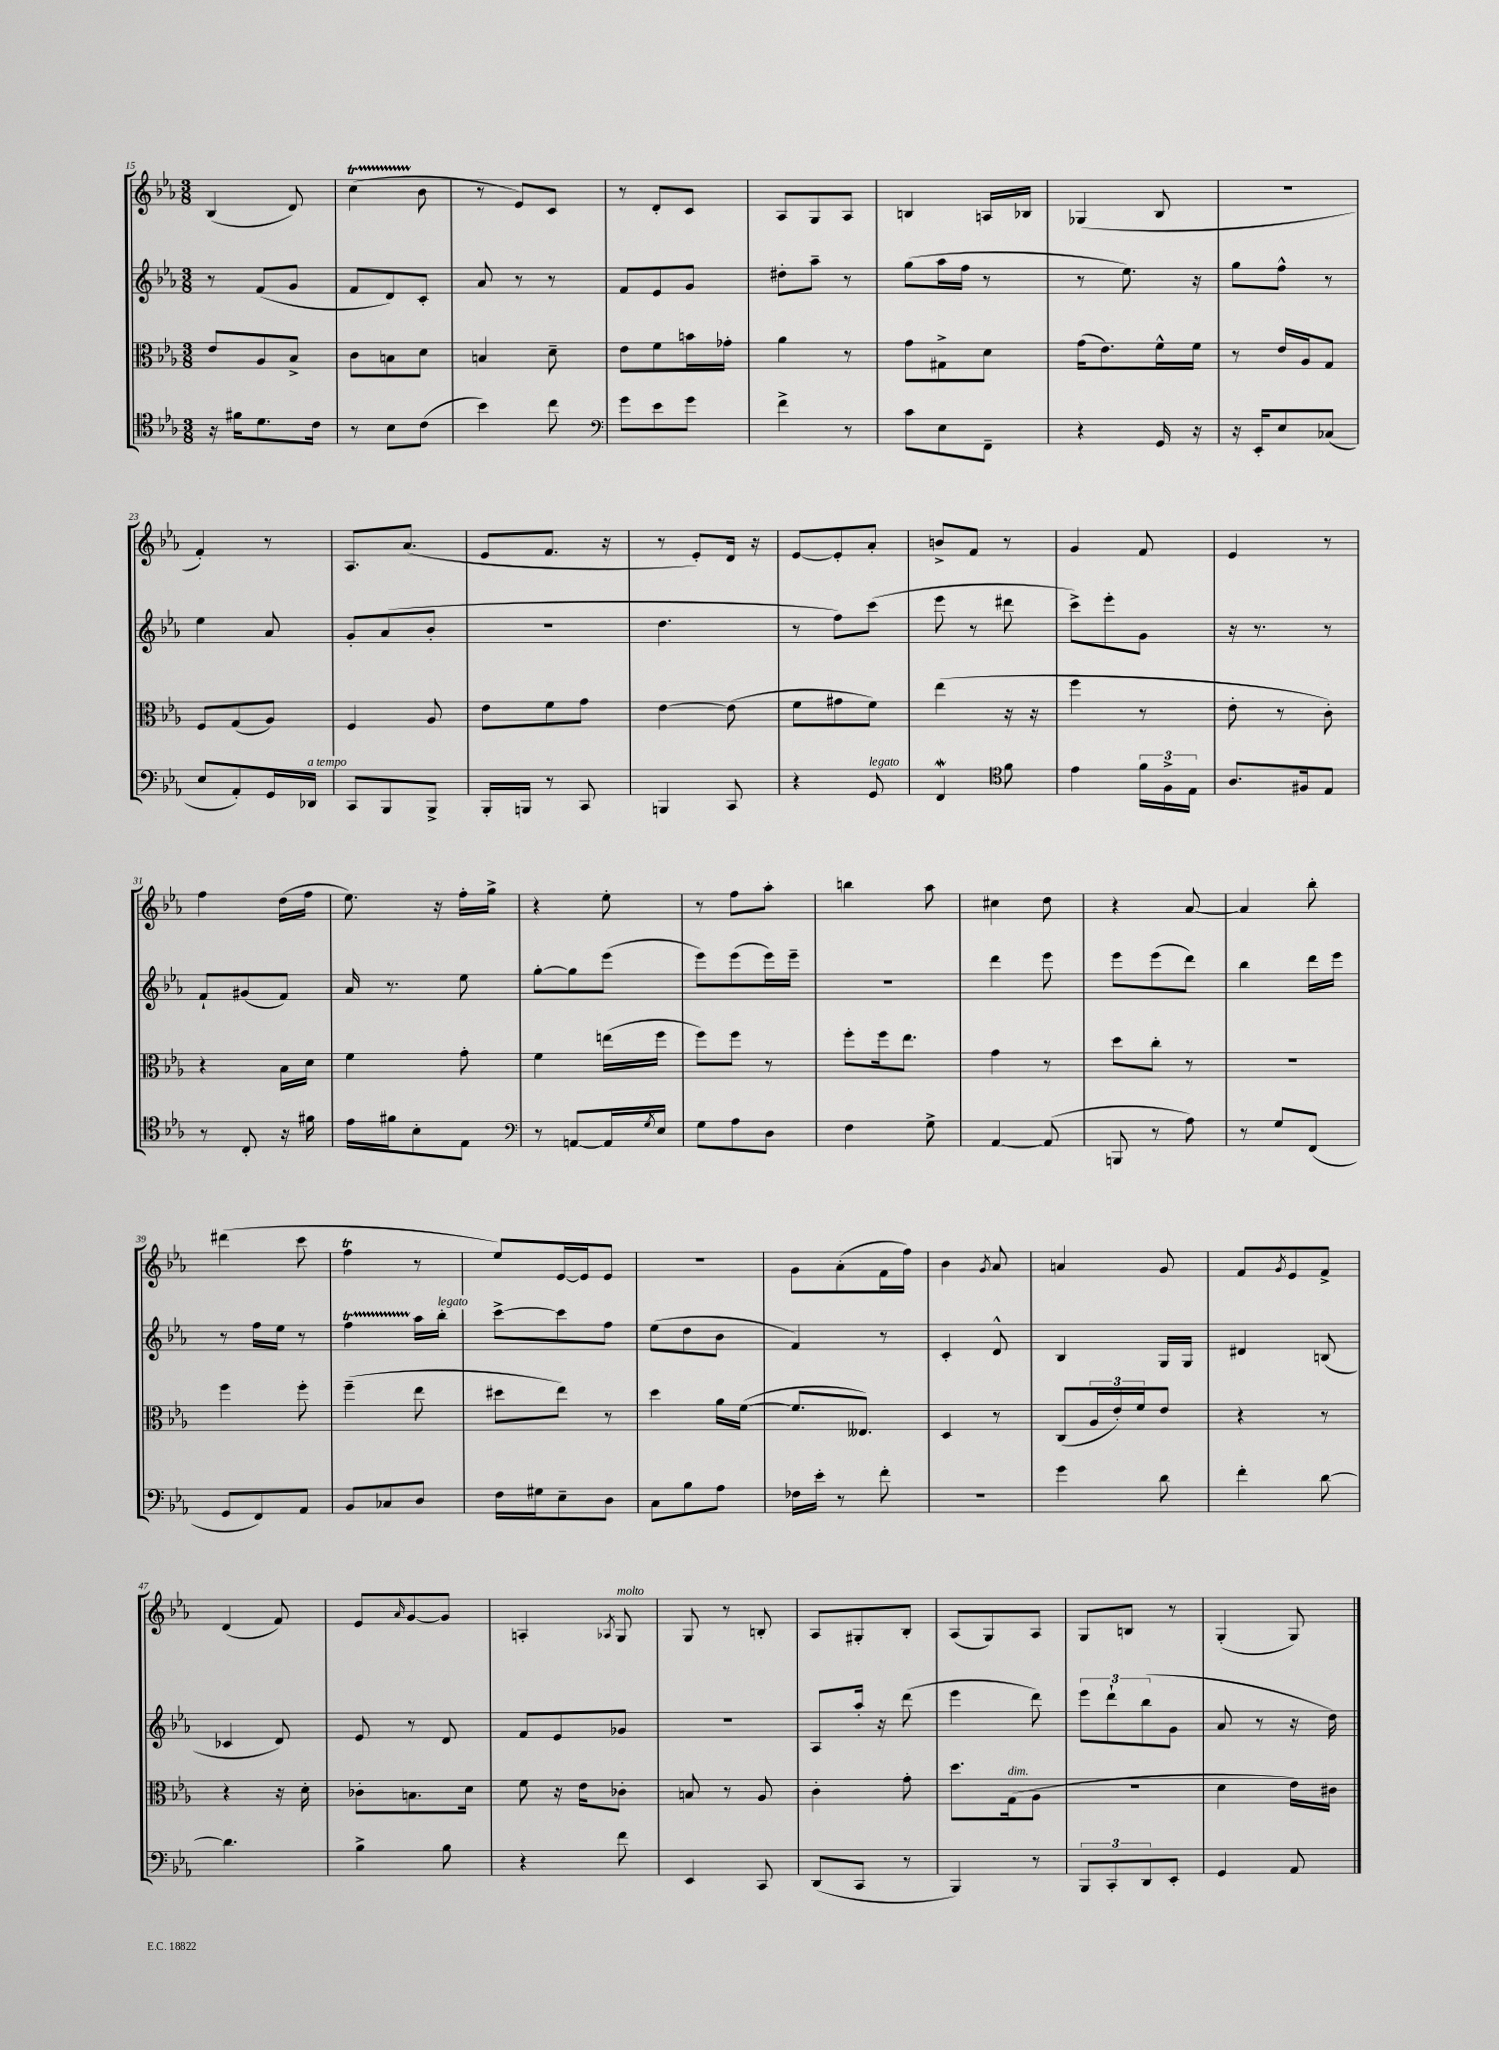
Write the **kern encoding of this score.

**kern	**kern	**kern	**kern
*part4	*part3	*part2	*part1
*staff4	*staff3	*staff2	*staff1
*clefC4	*clefC3	*clefG2	*clefG2
*k[b-e-a-]	*k[b-e-a-]	*k[b-e-a-]	*k[b-e-a-]
*M3/8	*M3/8	*M3/8	*M3/8
=15	=15	=15	=15
16r	8e-/L	8r	(4B-/
16f#X\KL	.	.	.
8.d\	8A-/	(8f/L	.
.	8B-^/J	8g/J	8d/)
16c\Jk	.	.	.
=16	=16	=16	=16
8r	8c\L	8f/L	(4ccT\
8B-\L	8Bn\	8d/)	.
(8c\J	8d\J	8c'/J	8b-\
=17	=17	=17	=17
4b-\)	4Bn/	8a-/	8r
.	.	8r	8e-/L)
8cc\	8d~\	8r	8c/J
=18	=18	=18	=18
*clefF4	*	*	*
8g\L	8e-\L	8f/L	8r
8e-\	8f\	8e-/	8d'/L
8g\J	16bn\L	8g/J	8c/J
.	16g-X'\JJ	.	.
=19	=19	=19	=19
4f^\	4a-\	8dd#X'\L	8A-/L
.	.	8aa-~\J	8G/
8r	8r	8r	8A-/J
=20	=20	=20	=20
8c\L	8g\L	(8gg\L	4Bn/
8E-\	8G#X^\	16aa-\L	.
.	.	16ff\JJ	.
8FF~\J	8d\J	8r	16An/LL
.	.	.	16B-X/JJ
=21	=21	=21	=21
4r	(16g\KL	8r	(4G-X/
.	8.e-\)	.	.
.	.	8.ee-\)	.
16GG/	16f^^\L	.	8B-/
16r	16f\JJ	16r	.
=22	=22	=22	=22
16r	8r	8gg\L	4.r
16EE-'/KL	.	.	.
8E-/	16e-/LL	8ff^^\J	.
.	16A-/J	.	.
(8C-X/J	8G/J	8r	.
!!LO:LB:g=z
=23	=23	=23	=23
8E-/L	8F/L	4ee-\	4f'/)
8AA-'/)	(8G/	.	.
16GG/L	8A-/J)	8a-/	8r
!LO:TX:a:i:t=a tempo	!	!	!
16DD-X/JJ	.	.	.
=24	=24	=24	=24
8CC/L	4F/	8g'/L	8.A-/L
8BBB-/	.	(8a-/	.
.	.	.	(8.a-/J
8BBB-^/J	8A-/	8b-'/J	.
=25	=25	=25	=25
16BBB-'/LL	8e-\L	4.r	8e-/L
16BBBn/JJ	.	.	.
8r	8f\	.	8.f/J
8CC/	8g\J	.	.
.	.	.	16r
=26	=26	=26	=26
4BBBn/	[4e-\	4.dd\	8r
.	.	.	8e-'/L)
8CC/	(8e-\]	.	16d/Jk
.	.	.	16r
=27	=27	=27	=27
4r	8f\L	8r	[8e-/L
.	8g#X\	8ff\L)	8e-'/]
!LO:TX:a:i:t=legato	!	!	!
8GG/	8f\J)	(8ccc\J	8a-'/J
=28	=28	=28	=28
4FFW/	(4ee-\	8eee-\	8bn^/L
.	.	8r	8f/J
*clefC4	*	*	*
8f\	16r	8ddd#X\	8r
.	16r	.	.
=29	=29	=29	=29
4e-\	4ff\	8ccc^\L)	4g/
.	.	8eee-'\	.
24f\LL	8r	8g\J	8f/
24F^\	.	.	.
24E-\JJ	.	.	.
=30	=30	=30	=30
8.A-/L	8e-'\	16r	4e-/
.	.	8.r	.
.	8r	.	.
16F#X/k	.	.	.
8E-/J	8c'\)	8r	8r
!!LO:LB:g=z
=31	=31	=31	=31
8r	4r	8f`/L	4ff\
8C'/	.	(8g#X/	.
16r	16B-\LL	8f/J)	(16dd\LL
16f#X\	16d\JJ	.	16ff\JJ
=32	=32	=32	=32
16e-\LL	4f\	16a-/	8.ee-\)
16f#X\J	.	8.r	.
8B-'\	.	.	.
.	.	.	16r
8E-\J	8g'\	8ee-\	16ff'\LL
.	.	.	16gg^\JJ
=33	=33	=33	=33
*clefF4	*	*	*
8r	4f\	[8gg'\L	4r
[8AAn/L	.	8gg\]	.
16AA/L]	(16een\LL	(8eee-\J	8ee-'\
8qG/	.	.	.
16E-/JJ	16ff\JJ	.	.
=34	=34	=34	=34
8G\L	8ff\L)	8eee-\L)	8r
8A-\	8ff\J	(8eee-\	8ff\L
8D\J	8r	16eee-\L)	8aa-'\J
.	.	16eee-~\JJ	.
=35	=35	=35	=35
4F\	8ff'\L	4.r	4bbn\
.	16ff\k	.	.
.	8.ee-\J	.	.
8G^\	.	.	8aa-\
=36	=36	=36	=36
[4AA-/	4g\	4ddd\	4cc#X\
(8AA-/]	8r	8eee-\	8dd\
=37	=37	=37	=37
8BBBn/	8dd\L	8eee-\L	4r
8r	8cc'\J	(8eee-\	.
8A-\)	8r	8ddd\J)	[8a-/
=38	=38	=38	=38
8r	4.r	4bb-\	4a-/]
8G/L	.	.	.
(8FF/J	.	16ddd\LL	8bb-'\
.	.	16eee-\JJ	.
!!LO:LB:g=z
=39	=39	=39	=39
8GG/L	4ff\	8r	(4ddd#X\
8FF/)	.	16ff\LL	.
.	.	16ee-\JJ	.
8AA-/J	8ff'\	8r	8ccc\
=40	=40	=40	=40
8BB-/L	(4ff~\	4ffT\	4ffT\
8C-X/	.	.	.
8D/J	8ee-\	16aa-\LL	8r
!	!	!LO:TX:a:i:t=legato	!
.	.	16bb-'\JJ	.
=41	=41	=41	=41
16F\LL	8dd#X\L	[8ccc^\L	8ee-/L)
16G#X\J	.	.	.
8E-~\	8ee-\J)	8ccc\]	[16e-/L
.	.	.	16e-/J]
8D\J	8r	8ff\J	8e-/J
=42	=42	=42	=42
8C\L	4dd\	(8ee-\L	4.r
8B-\	.	8dd\	.
8A-\J	16a-\LL	8b-\J	.
.	([16f\JJ	.	.
=43	=43	=43	=43
16F-X\LL	8.f/L]	4f/)	8g\L
16e-'\JJ	.	.	.
8r	.	.	(8a-'\
.	8.E--X/J)	.	.
8f'\	.	8r	16f\L
.	.	.	16ff\JJ)
=44	=44	=44	=44
4.r	4D/	4c'/	4b-\
.	.	.	8qg/
.	8r	8d^^/	8a-/
=45	=45	=45	=45
4g\	(8C/L	4B-/	4an/
.	24A-/L	.	.
.	24e-'/)	.	.
.	24f/J	.	.
8d\	8e-/J	16G/LL	8g/
.	.	16G/JJ	.
=46	=46	=46	=46
4f'\	4r	4d#X/	8f/L
.	.	.	8qg/
.	.	.	8e-/
[8d\	8r	(8Bn/	8f^/J
!!LO:LB:g=z
=47	=47	=47	=47
4.d\]	4r	4c-X/	(4d/
.	16r	8d/)	8f/)
.	16d'\	.	.
=48	=48	=48	=48
4B-^\	8c-X'\L	8e-/	8e-/L
.	.	.	16qqa-/
.	8.Bn\	8r	[8g/
8B-\	.	8d/	8g/J]
.	16d\Jk	.	.
=49	=49	=49	=49
4r	8f\	8f/L	4An'/
.	16r	8e-/	.
.	16e-\KL	.	.
.	.	.	8qA-X/
!	!	!	!LO:TX:a:i:t=molto
8f\	8c-X'\J	8g-X/J	8G/
=50	=50	=50	=50
4EE-/	8Bn/	4.r	8G/
.	8r	.	8r
8CC/	8A-/	.	8Bn'/
=51	=51	=51	=51
(8DD/L	4c'\	8A-/L	8A-/L
8CC/J	.	16aa-'/Jk	8G#X'/
.	.	16r	.
8r	8g'\	(8ddd\	8B-'/J
=52	=52	=52	=52
4BBB-/)	8.dd\L	4eee-\	(8A-/L
.	.	.	8G/)
!	!LO:TX:a:i:t=dim.	!	!
.	(16G\k	.	.
8r	8A-\J	8ddd\)	8A-/J
=53	=53	=53	=53
12BBB-/L	4.r	12eee-\L	8G/L
12CC'/	.	12ddd`\	.
.	.	.	8Bn/J
12DD/	.	(12bb-\	.
8EE-'/J	.	8g\J	8r
=54	=54	=54	=54
4GG/	4d\	8a-/	(4G'/
.	.	8r	.
8AA-/	16e-\LL)	16r	8G/)
.	16c#X\JJ	16dd\)	.
==	==	==	==
*-	*-	*-	*-
